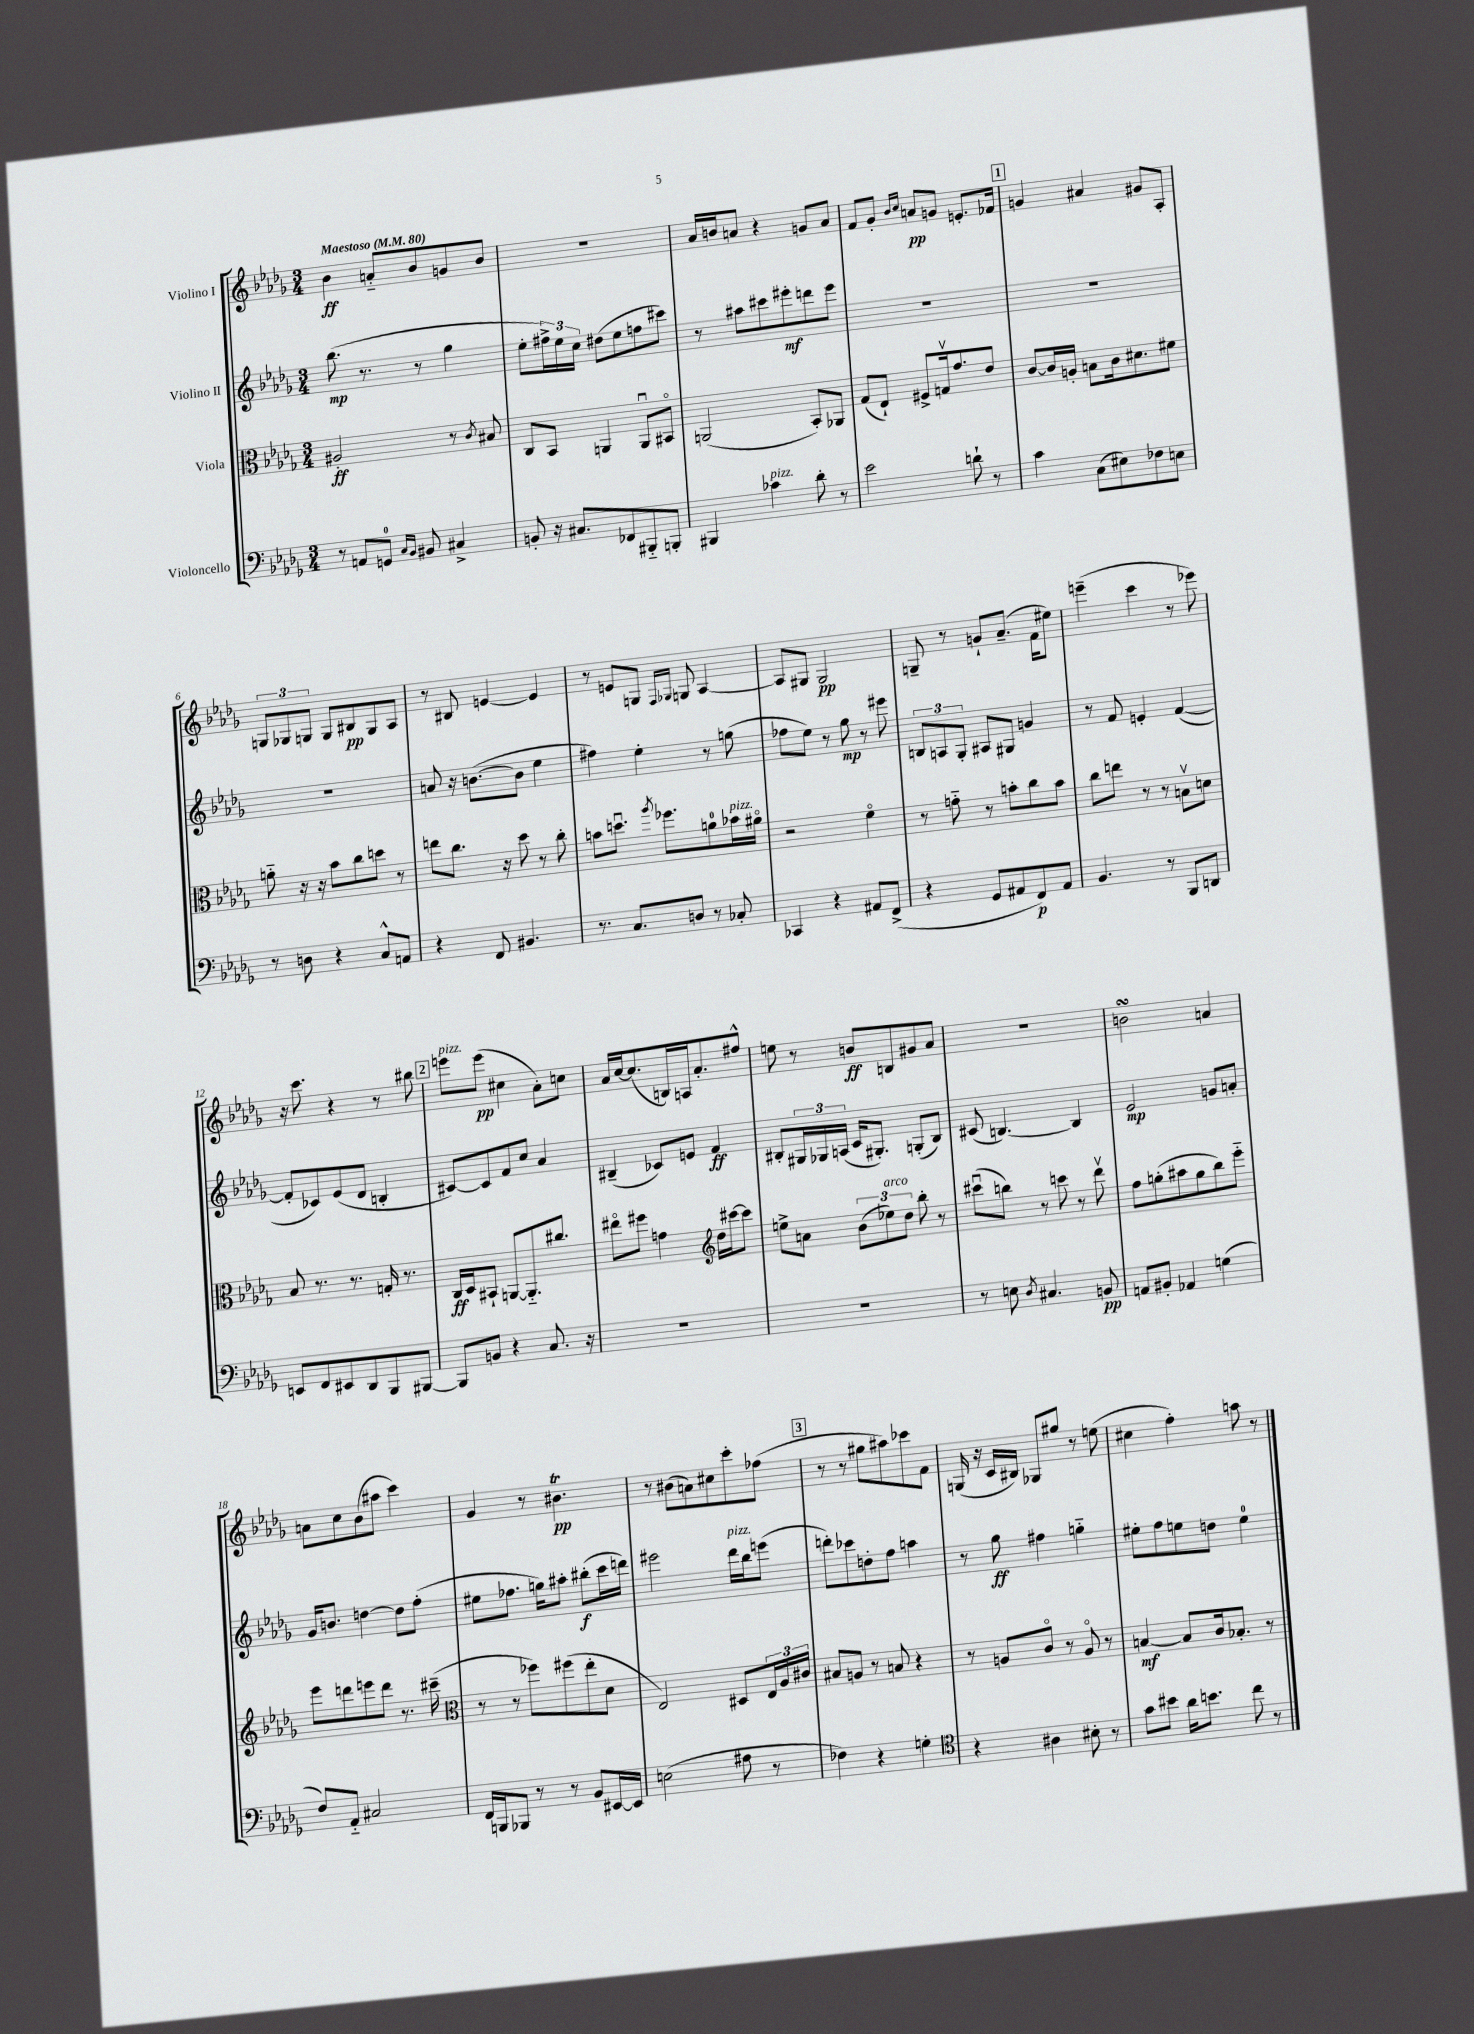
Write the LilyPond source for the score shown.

<<
\new StaffGroup <<
\new Staff = "s0" \with { instrumentName = "Violino I" } {
    \clef treble \key des \major \numericTimeSignature \time 3/4 \tempo "Maestoso" 4 = 80
    bes'4\ff a'8-_ bes'8 g'8 bes'8 |
    R2. |
    aes'16 b'16 a'8 r4 g'8 a'8 |
    f'8 ges'8-. \grace { bes'16 c''16 } a'8\pp g'8 e'8.-. fes'16 |
    \mark \markup { \box "1" } g'4 ais'4 gis'8 aes8-. |
    \tuplet 3/2 { g8 ges8 g8 } g8 bis8\pp g8 aes8 |
    r8 bis8 e'4~ e'4 |
    r8 e'8 g8 \grace { f16 ges16 } g8 aes4~ |
    aes8 gis8 gis2\pp |
    g8-- r8 g'8-! aes'8.--( f'16 eis''8) |
    e'''4--( c'''4 r8 ees'''8) |
    r16 c'''8. r4 r8 bis''8 |
    \mark \markup { \box "2" } e'''8^\markup { \italic "pizz." } e'''8\pp( cis''4 aes'8-.) c''8 |
    aes'16 c''16~ c''8.( b16) a16 aes'8.-. fis''8-^ |
    e''8 r8 b'8\ff b8 gis'8 aes'8 |
    R2. |
    b'2\turn a'4 |
    a'8 c''8 bes'8( ais''8 c'''4) |
    ges'4 r8 bis'4.\trill\pp |
    r8 bis'8( a'8) cis''8 c'''8-. fes''8( |
    \mark \markup { \box "3" } r8 r8 gis''8 ais''8) ces'''8 f'8 |
    g16( r16 c'16 bis16) ges8 gis''8 r8 e''8( |
    cis''4 f''4-.) a''8 r8 \bar "|." |
}
\new Staff = "s1" \with { instrumentName = "Violino II" } {
    \clef treble \key des \major \numericTimeSignature \time 3/4
    bes''8.\mp( r8. r8 ges''4 |
    ees''8-. \tuplet 3/2 { fis''16->) ees''16 c''16 } dis''8( ees''8 f''8 cis'''8) |
    r8 ais''8 cis'''8 eis'''8-.\mf d'''8 eis'''8 |
    R2. |
    \mark \markup { \box "1" } R2. |
    R2. |
    a'8 r16 b'8.~( b'8 ees''4 |
    fis''4) ees''4-. r8 g''8( |
    fes''8 ees''8) r8 ges''8\mp r8 eis'''8 |
    \tuplet 3/2 { b8 a8 ges8-. } ais8 gis8 g'4 |
    r8 f'8 e'4-. f'4~( |
    f'8-. ces'8) ees'8( des'8 b4-. |
    \mark \markup { \box "2" } cis'8~) cis'8 f'8 c''8 aes'4 |
    bis4--( ces'8) e'8 f'4\ff |
    bis8-. \tuplet 3/2 { gis16 ges16 a16( } c'16 gis8.-.) g8-.( bis8) |
    cis'8( b4.~) b4 |
    ees'2\mp g'8 a'8-. |
    ges'16 b'8. d''4~ d''8 f''8-.( |
    eis''8 fes''8. g''16) ais''8-. bis''8-.\f( c'''16 d'''16) |
    eis'''2 des'''16^\markup { \italic "pizz." } bes''16 e'''8( |
    \mark \markup { \box "3" } d'''8-.) ces'''8 d''8-. f''8 a''4 |
    r8 ges''8\ff fis''4 g''4-_ |
    eis''8-. f''8 e''8 d''8 e''4-0 \bar "|." |
}
\new Staff = "s2" \with { instrumentName = "Viola" } {
    \clef alto \key des \major \numericTimeSignature \time 3/4
    ais2-.\ff r8 \acciaccatura { c'8 } bis8 |
    c8 bes,8 a,4 a,8\downbow bis,8\flageolet |
    a,2( bes,8-.) aes,8 |
    ges8( ees8-!) fis8-> g16\upbow ges'8. ees'8 |
    \mark \markup { \box "1" } c'8~ c'16 a16-. b8 c'16 dis'8. fis'8 |
    a'8-_ r16 r16 bes'8 c''8 d''8 r8 |
    e''8 c''8. r16 des''8 r8 c''8-. |
    b'8 d''8.\downbow \acciaccatura { aes''8 } fes''8. a'8-0 bes'16^\markup { \italic "pizz." } ais'16\flageolet |
    r2 f'4\flageolet |
    r8 g'8-_ r8 b'8-. c''8 b'8 |
    c''8 e''8 r8 r8 b8\upbow d'8 |
    bes8 r8. r8. g16-. r8. |
    \mark \markup { \box "2" } c16\ff des16 bis,8-! a,8~ a,8.-_ cis''8. |
    eis''8\flageolet fis''8 g'4 \clef treble des''16 cis'''16~ cis'''8 |
    e''8-> a'8 \tuplet 3/2 { bes'8( ees''8^\markup { \italic "arco" }) des''8 } bes''8-. r8 |
    cis'''8\downbow( b''8) r8 c'''8 r8 des'''8\upbow |
    f''8 g''8-.( ais''8 g''8 bes''8) ees'''8-_ |
    ees'''8 d'''8 e'''8 d'''8 r8. cis'''16--( |
    \clef alto r8 r8 fes''8) fis''8( ees''8-. des'8 |
    ees2) dis8 \tuplet 3/2 { ees16 aes16 cis'16 } |
    \mark \markup { \box "3" } bis8 a8 r8 b8 r4 |
    r8 a8 c'8\flageolet r8 a8\flageolet r8 |
    b4~\mf b8 c'16 bes8.-. r8 \bar "|." |
}
\new Staff = "s3" \with { instrumentName = "Violoncello" } {
    \clef bass \key des \major \numericTimeSignature \time 3/4
    r8 a,8 g,8-0 \grace { c16 bes,16 } bis,8 cis4-> |
    b,8-. r16 cis8. fes,8 bis,,8-_ b,,8-. |
    bis,,4 ces'4^\markup { \italic "pizz." } des'8-. r8 |
    ees'2 d'8-! r8 |
    \mark \markup { \box "1" } c'4 c8( eis8) fes8 e8 |
    r8 d8 r4 c8-^ a,8 |
    r4 f,8 bis,4. |
    r8. c8. d8 r8 ces8-. |
    ces,4 r4 ais,8 f,8->( |
    r4 ges,8 ais,8 f,8\p) ais,8 |
    bes,4. r8 bes,,8 d,8 |
    e,8 f,8 eis,8 des,8 bes,,8 bis,,8~ |
    \mark \markup { \box "2" } bis,,8 b,8 r4 c8. r16 |
    R2. |
    R2. |
    r8 e8 \acciaccatura { des8 } cis4. b,8\pp |
    a,8 bis,8-. aes,4 g4( |
    f8) aes,8-_ cis2 |
    f,16 b,,16 bes,,8 r8 r8 bes,8 eis,16~ eis,16 |
    e2( ais8 r8 |
    \mark \markup { \box "3" } fes4) r4 g4-. |
    \clef tenor r4 ais4 bis8-. r8 |
    ges'8 bis'8 aes'16 b'8. c''8 r8 \bar "|." |
}
>>
>>
